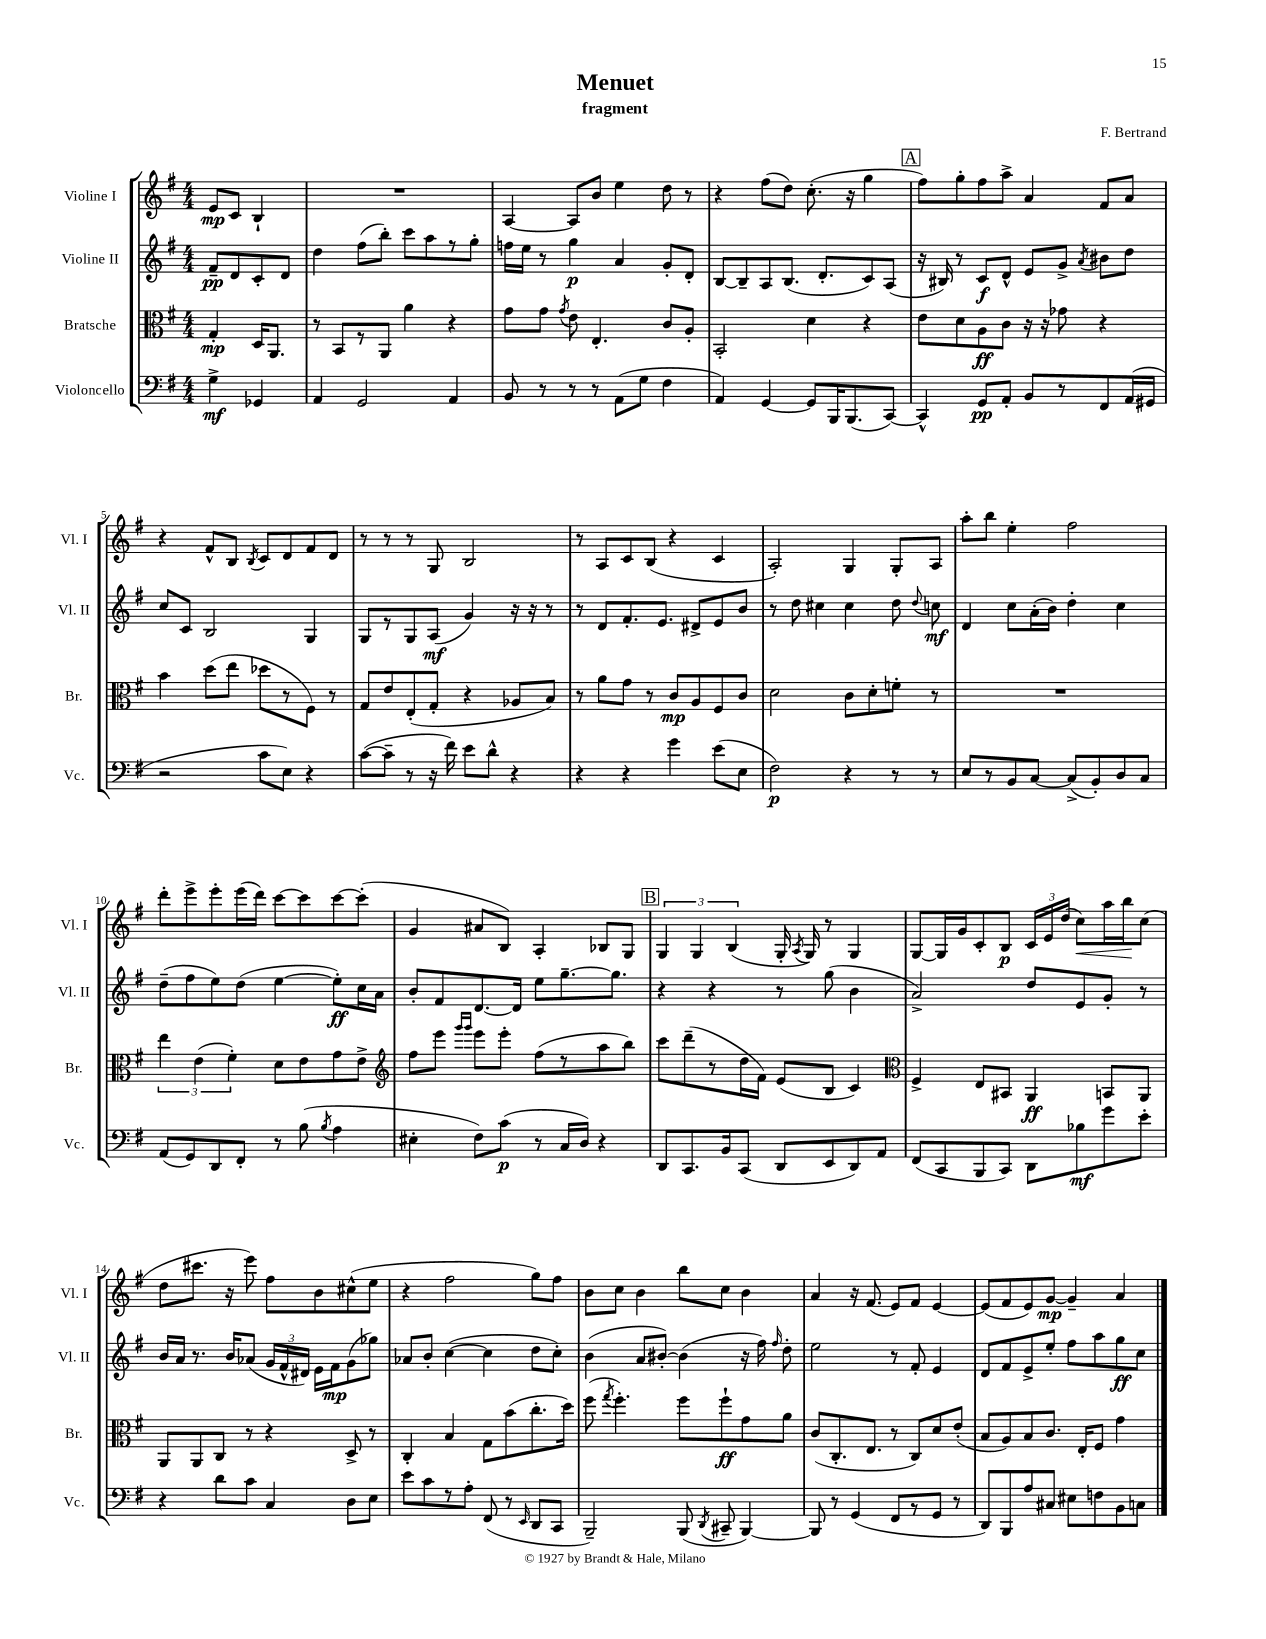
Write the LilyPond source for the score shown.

\header { title = "Menuet" composer = "F. Bertrand" subtitle = "fragment" }
<<
\new StaffGroup <<
\new Staff = "s0" \with { instrumentName = "Violine I" shortInstrumentName = "Vl. I" } {
    \clef treble \key g \major \numericTimeSignature \time 4/4 \partial 2
    \autoBeamOff e'8[\mp c'8] b4-! |
    R1 |
    a4~ a8[ b'8] e''4 d''8 r8 |
    r4 fis''8[( d''8]) c''8.-.( r16 g''4 |
    \mark \markup { \box "A" } fis''8[) g''8-. fis''8 a''8]-> a'4 fis'8[ a'8] |
    r4 fis'8[-^ b8] \acciaccatura { b8 } c'8[ d'8 fis'8 d'8] |
    r8 r8 r8 g8 b2 |
    r8 a8[ c'8 b8]( r4 c'4 |
    a2-.) g4 g8[-. a8] |
    a''8[-. b''8] e''4-. fis''2 |
    d'''8[-. e'''8-> e'''8-. e'''16( d'''16]) c'''8[~ c'''8 c'''8~ c'''8]-.( |
    g'4 ais'8[ b8]) a4-. bes8[ g8] |
    \mark \markup { \box "B" } \tuplet 3/2 { g4 g4 b4( } g16-. \acciaccatura { a8 } g16) r8 g4 |
    g8[~ g16 g'16 c'8-. b8]\p \tuplet 3/2 { c'16[ e'16 d''16]( } c''8[\<) a''16 b''16\! c''8]( |
    d''8[ cis'''8.] r16 e'''8) fis''8[ b'8 cis''8-^( e''8] |
    r4 fis''2 g''8[) fis''8] |
    b'8[ c''8] b'4 b''8[ c''8] b'4 |
    a'4 r16 fis'8.( e'8[) fis'8] e'4~ |
    e'8[( fis'8 e'8) g'8]~\mp g'4-- a'4 \bar "|." |
}
\new Staff = "s1" \with { instrumentName = "Violine II" shortInstrumentName = "Vl. II" } {
    \clef treble \key g \major \numericTimeSignature \time 4/4 \partial 2
    \autoBeamOff fis'8[--\pp d'8 c'8-. d'8] |
    d''4 fis''8[( b''8]-.) c'''8[ a''8 r8 g''8]-. |
    f''16[ e''16] r8 g''4\p a'4 g'8[-. d'8]-. |
    b8[~ b8-- a8 b8.]( d'8.[-. c'8) a8]( |
    \mark \markup { \box "A" } r16 bis16) r8 c'8[\f d'8]-^ e'8[ g'8]-> \acciaccatura { a'8 } bis'8[ d''8] |
    c''8[ c'8] b2 g4 |
    g8[ r8 g8 a8]\mf( g'4) r16 r16 r8 |
    r8 d'8[ fis'8.-. e'8.] dis'8[-> e'8 b'8] |
    r8 d''8 cis''4 cis''4 d''8 \appoggiatura { d''8 } c''8\mf |
    d'4 c''8[ a'16-.( b'16]) d''4-. c''4 |
    d''8[--( fis''8 e''8) d''8]( e''4~ e''8[-.\ff) c''16 a'16] |
    b'8[-. fis'8 d'8.~ d'16] e''8[ g''8.~-- g''8.] |
    \mark \markup { \box "B" } r4 r4 r8 g''8( b'4 |
    a'2->) d''8[ e'8 g'8]-. r8 |
    b'16[ a'16] r8. b'16[ aes'8]( \tuplet 3/2 { g'16[ fis'16-^ dis'16]) } e'16[ fis'16\mp g'8( ges''8]) |
    aes'8[ b'8]-. c''4~( c''4 d''8[ c''8]-.) |
    b'4( a'8[ bis'8]~-.) bis'4( r16 fis''16) \grace { fis''16 } d''8-. |
    e''2 r8 fis'8-. e'4 |
    d'8[ fis'8 e'8-> e''8]-. fis''8[ a''8 g''8\ff c''8] \bar "|." |
}
\new Staff = "s2" \with { instrumentName = "Bratsche" shortInstrumentName = "Br." } {
    \clef alto \key g \major \numericTimeSignature \time 4/4 \partial 2
    \autoBeamOff g4-.\mp d16[ a,8.] |
    r8 b,8[ r8 a,8] a'4 r4 |
    g'8[ g'8] \acciaccatura { g'8 } e'8 e4.-. c'8[ a8]-. |
    b,2-. d'4 r4 |
    \mark \markup { \box "A" } e'8[ d'8 a8\ff c'8] r16 r16 ges'8 r4 |
    b'4 d''8[( e''8] des''8[ r8 fis8]) r8 |
    g8[ e'8 e8-.( g8]-. r4 aes8[ b8]) |
    r8 a'8[ g'8] r8 c'8[\mp a8 fis8 c'8] |
    d'2 c'8[ d'8-. f'8]-. r8 |
    R1 |
    \tuplet 3/2 { e''4 e'4( fis'4-.) } d'8[ e'8 g'8 e'8]-> |
    \clef treble fis''8[ e'''8] \grace { g'''16[ g'''16] } e'''8[ e'''8]-. fis''8[( r8 a''8 b''8]) |
    \mark \markup { \box "B" } c'''8[ d'''8--( r8 d''16 fis'16]) e'8[( b8] c'4) |
    \clef alto fis4-> e8[ bis,8] a,4\ff b,8[ a,8] |
    a,8[ a,8 c8] r8 r4 d8-> r8 |
    c4-. b4 g8[ b'8( c''8.-. d''16]) |
    fis''8( \acciaccatura { g''8 } fis''4.-.) fis''8[ fis''8-!\ff g'8 a'8] |
    c'8[( c8.-. e8.] r8 c8[) d'8 e'8]-.( |
    b8[ a8) b8 c'8.] e16[-. fis8] g'4 \bar "|." |
}
\new Staff = "s3" \with { instrumentName = "Violoncello" shortInstrumentName = "Vc." } {
    \clef bass \key g \major \numericTimeSignature \time 4/4 \partial 2
    \autoBeamOff g4->\mf ges,4 |
    a,4 g,2 a,4 |
    b,8 r8 r8 r8 a,8[( g8] fis4 |
    a,4) g,4~ g,8[ b,,16 b,,8.( c,8]~) |
    \mark \markup { \box "A" } c,4-^ g,8[\pp a,8]-. b,8[ r8 fis,8 a,16( gis,16] |
    r2 c'8[ e8]) r4 |
    c'8[~( c'8]-- r8 r16 fis'16) e'8[ d'8]-^ r4 |
    r4 r4 g'4 e'8[( e8] |
    fis2\p) r4 r8 r8 |
    e8[ r8 b,8 c8]~ c8[->( b,8-.) d8 c8] |
    a,8[( g,8) d,8 fis,8]-. r8 b8( \acciaccatura { b8 } a4 |
    eis4-. fis8[) c'8]\p( r8 c16[ d16]) r4 |
    \mark \markup { \box "B" } d,8[ c,8. b,16 c,8]( d,8[ e,8 d,8) a,8] |
    fis,8[( c,8 b,,8 c,8]) d,8[ bes8\mf g'8 e'8]-. |
    r4 d'8[ c'8] c4 d8[ e8] |
    e'8[ c'8 r8 a8]-. fis,8( r8 \grace { e,16 } d,8[ c,8] |
    b,,2--) b,,8( \acciaccatura { d,8 } cis,8-- b,,4~) |
    b,,8 r8 g,4( fis,8[ r8 g,8] r8 |
    d,8[) b,,8 a8 cis8] eis8[ f8 b,8 c8] \bar "|." |
}
>>
>>
